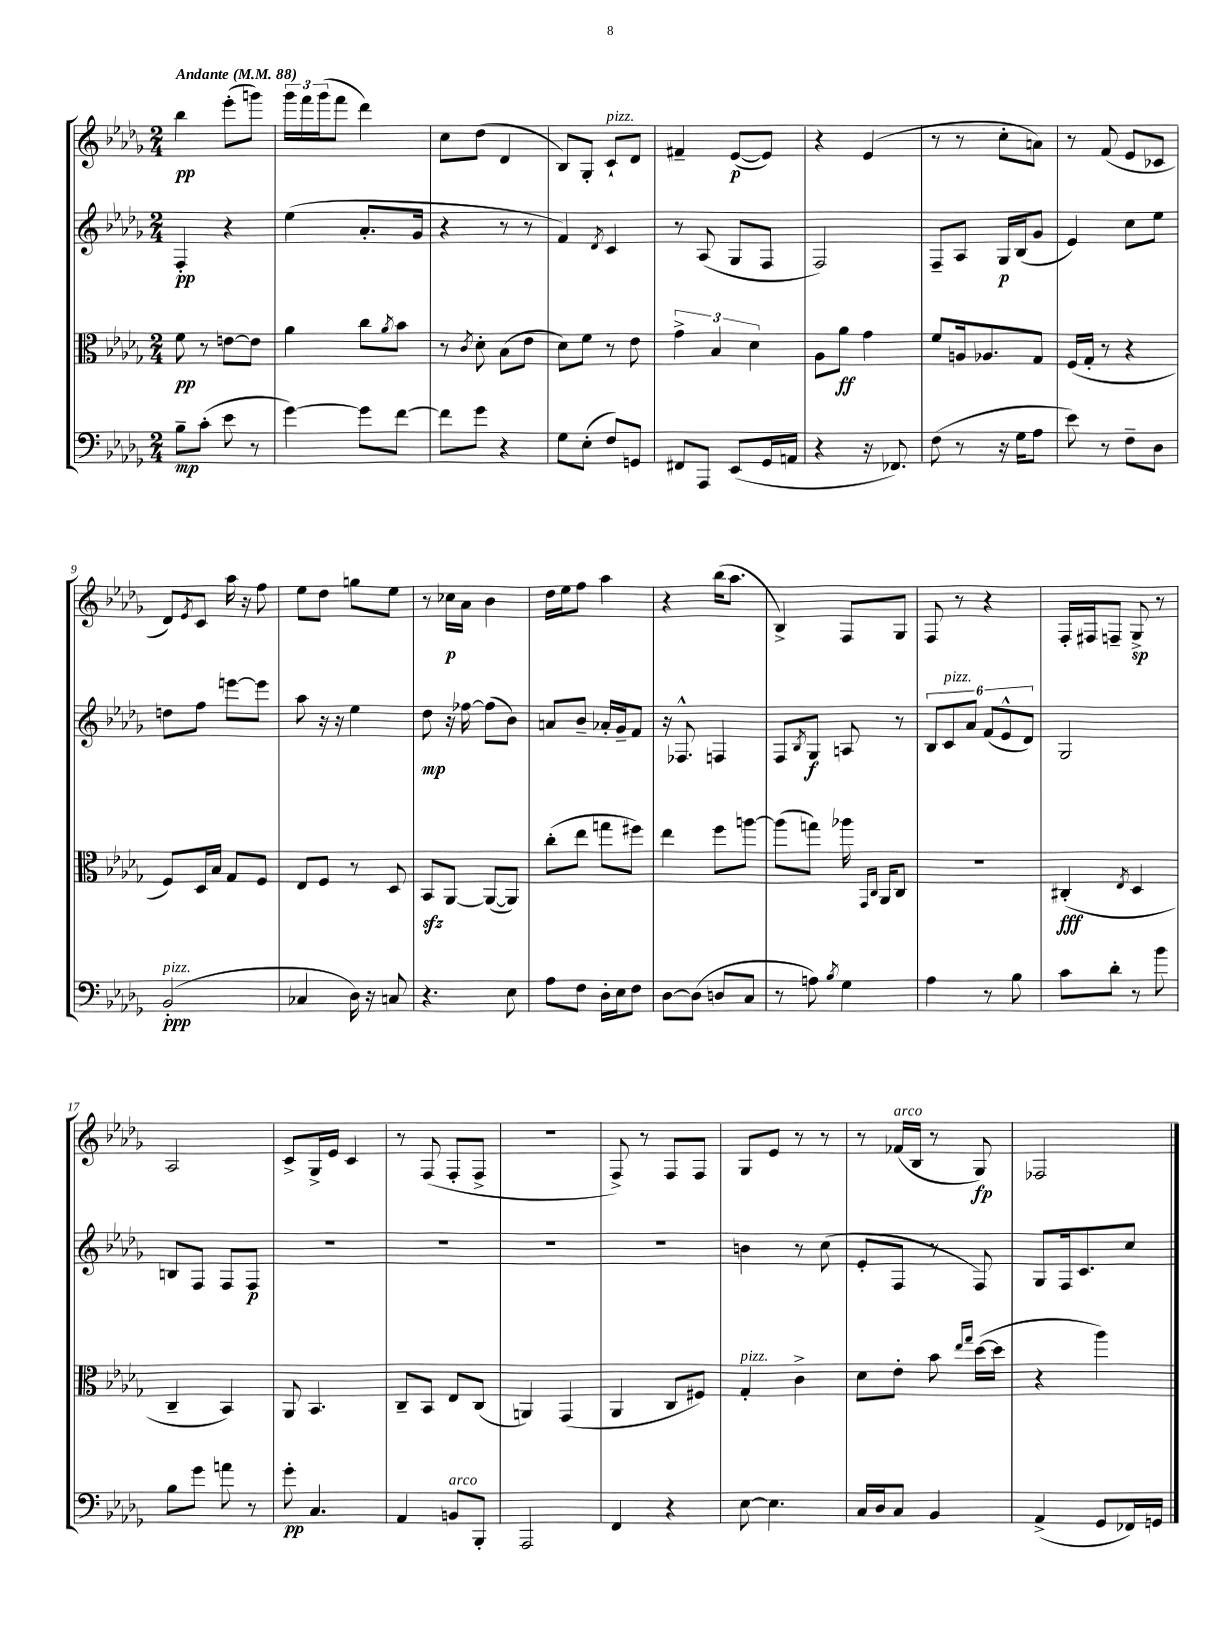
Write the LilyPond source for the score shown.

<<
\new StaffGroup <<
\new Staff = "s0" {
    \clef treble \key des \major \numericTimeSignature \time 2/4 \tempo "Andante" 4 = 88
    bes''4\pp ees'''8-.( g'''8) |
    \tuplet 3/2 { ges'''16 f'''16 ges'''16( } f'''8 des'''4) |
    c''8 des''8( des'4 |
    bes8) ges8-. c'8-!^\markup { \italic "pizz." } des'8 |
    fis'4-- ees'8~\p( ees'8) |
    r4 ees'4( |
    r8 r8 c''8-. a'8) |
    r8 f'8( ees'8 ces'8 |
    des'8) \acciaccatura { ees'8 } c'8 aes''16 r16 f''8 |
    ees''8 des''8 g''8 ees''8 |
    r8 ces''16\p aes'16 bes'4 |
    des''16 ees''16 f''8 aes''4 |
    r4 bes''16( aes''8. |
    bes4->) f8 ges8 |
    f8 r8 r4 |
    f16-. fis16 f8-- ges8->\sp r8 |
    aes2 |
    c'8-> ges16-> ees'16 c'4 |
    r8 f8( f8-. f8-> |
    R2 |
    f8->) r8 f8 f8 |
    ges8 ees'8 r8 r8 |
    r8 fes'16^\markup { \italic "arco" }( bes16 r8 ges8\fp) |
    fes2 \bar "|." |
}
\new Staff = "s1" {
    \clef treble \key des \major \numericTimeSignature \time 2/4
    f4-.\pp r4 |
    ees''4( aes'8.-. ges'16 |
    r4 r8 r8 |
    f'4) \acciaccatura { des'8 } c'4 |
    r8 aes8( ges8 f8 |
    f2) |
    f8-- aes8 ges16\p bes16( ges'8 |
    ees'4) c''8 ees''8 |
    d''8 f''8 e'''8~ e'''8 |
    aes''8 r16 r16 ees''4 |
    des''8\mp r16 fes''16~ fes''8( bes'8) |
    a'8 bes'8-- aes'16-. ges'16-- f'8 |
    r16 fes8.-^ f4 |
    f8 \acciaccatura { bes8 } ges8\f a8 r8 |
    \tuplet 6/4 { bes8 c'8^\markup { \italic "pizz." } aes'8 f'8( ees'8-^ des'8) } |
    ges2 |
    b8 f8 f8 f8\p |
    R2 |
    R2 |
    R2 |
    R2 |
    b'4 r8 c''8( |
    ees'8-. f8 r8 f8) |
    ges8 f16 c'8. c''8 \bar "|." |
}
\new Staff = "s2" {
    \clef alto \key des \major \numericTimeSignature \time 2/4
    f'8\pp r8 e'8~ e'8 |
    aes'4 c''8 \acciaccatura { aes'8 } bes'8 |
    r8 \acciaccatura { c'8 } des'8-. bes8( ees'8 |
    des'8) f'8 r8 ees'8 |
    \tuplet 3/2 { ges'4-> bes4 des'4 } |
    aes8 aes'8\ff ges'4 |
    f'8 a16 aes8. ges8 |
    f16( ges16-. r8 r4 |
    f8) des16 bes16 ges8 f8 |
    ees8 f8 r8 des8 |
    bes,8\sfz aes,8~ aes,8~( aes,8) |
    c''8-.( ees''8 g''8 fis''8) |
    ees''4 f''8 a''8~ |
    a''8( g''8) aes''16 \grace { ges,16 c16 } aes,16 c8 |
    R2 |
    cis4-.\fff( \acciaccatura { ees8 } des4 |
    c4-- bes,4) |
    aes,8 bes,4. |
    c8-- bes,8 ees8 c8( |
    a,4) ges,4( |
    aes,4 c8 fis8) |
    ges4-.^\markup { \italic "pizz." } c'4-> |
    des'8 ees'8-. bes'8 \grace { ees''16 ges''16 } des''16~( des''16 |
    r4 aes''4) \bar "|." |
}
\new Staff = "s3" {
    \clef bass \key des \major \numericTimeSignature \time 2/4
    bes8--\mp c'8-.( ees'8 r8 |
    ges'4~) ges'8 f'8~ |
    f'8 ges'8 r4 |
    ges8 ees8-.( f8) g,8 |
    fis,8 aes,,8 ees,8( ges,16 a,16 |
    r4 r16 fes,8.) |
    f8( r8 r16 ges16 aes8 |
    ees'8) r8 f8-- des8 |
    bes,2-.\ppp^\markup { \italic "pizz." }( |
    ces4 des16) r16 c8 |
    r4. ees8 |
    aes8 f8 des16-. ees16 f8 |
    des8~ des8( d8 c8 |
    r8 a8) \acciaccatura { bes8 } ges4 |
    aes4 r8 bes8 |
    c'8 des'8-. r8 bes'8 |
    bes8 ges'8 a'8 r8 |
    ges'8-.\pp c4. |
    aes,4 b,8^\markup { \italic "arco" } bes,,8-. |
    aes,,2 |
    f,4 r4 |
    ees8~ ees4. |
    c16 des16 c8 bes,4 |
    aes,4->( ges,8 fes,16) g,16 \bar "|." |
}
>>
>>
